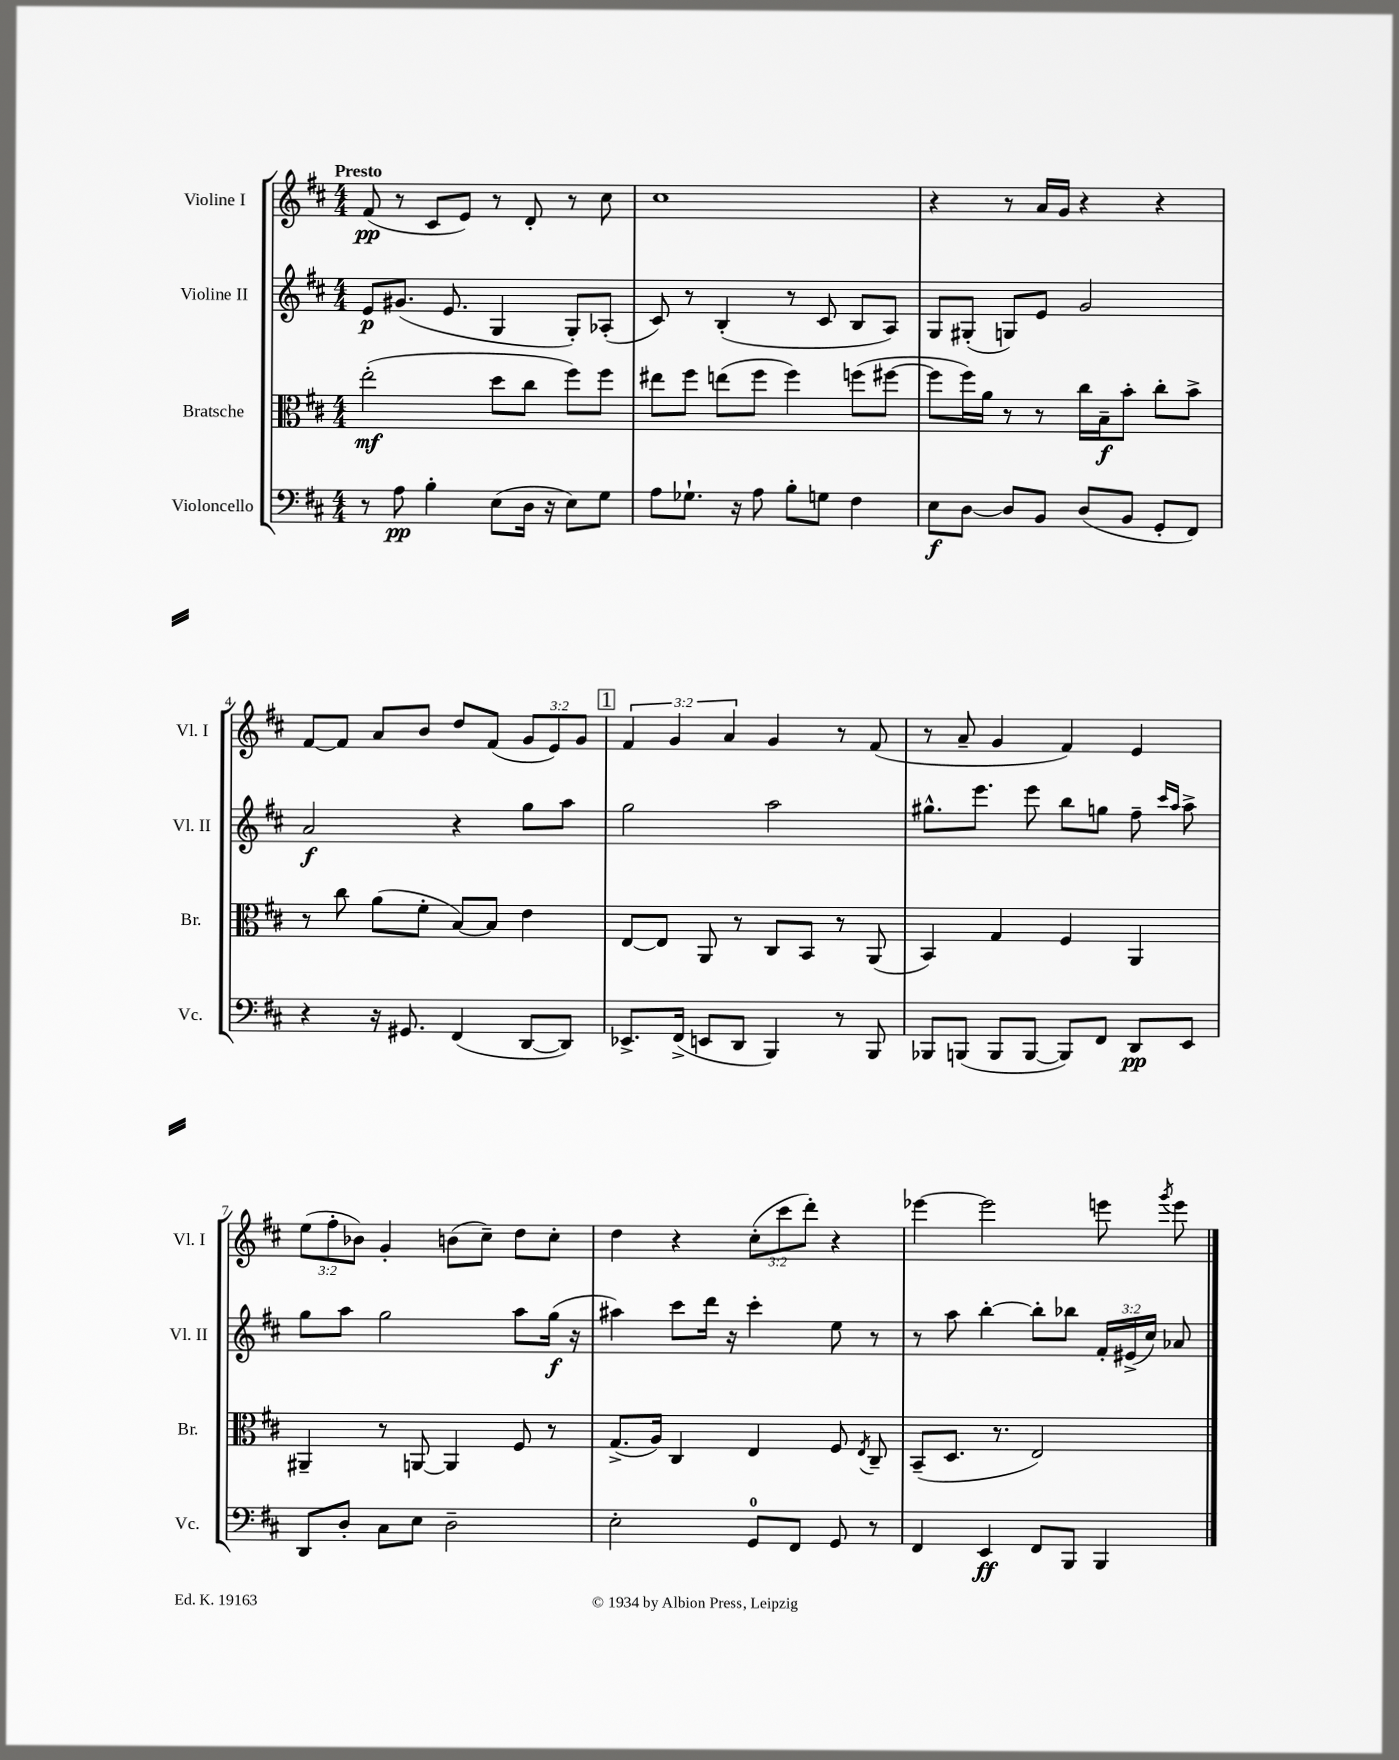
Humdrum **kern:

**kern	**dynam	**kern	**dynam	**kern	**dynam	**kern	**dynam
*part4	*part4	*part3	*part3	*part2	*part2	*part1	*part1
*staff4	*staff4	*staff3	*staff3	*staff2	*staff2	*staff1	*staff1
*I"Violoncello	*	*I"Bratsche	*	*I"Violine II	*	*I"Violine I	*
*I'Vc.	*	*I'Br.	*	*I'Vl. II	*	*I'Vl. I	*
*clefF4	*	*clefC3	*	*clefG2	*	*clefG2	*
*k[f#c#]	*	*k[f#c#]	*	*k[f#c#]	*	*k[f#c#]	*
*M4/4	*	*M4/4	*	*M4/4	*	*M4/4	*
=1	=1	=1	=1	=1	=1	=1	=1
!	!	!	!	!	!	!LO:TX:a:B:t=Presto	!
8r	.	(2ee'\	mf	8e/L	p	(8f#/	pp
8A\	pp	.	.	(8.g#X/J	.	8r	.
4B'\	.	.	.	.	.	8c#/L	.
.	.	.	.	8.e/	.	.	.
.	.	.	.	.	.	8e/J)	.
(8E\L	.	8dd\L	.	4G/	.	8r	.
16D\Jk	.	8cc#\J	.	.	.	8d'/	.
16r	.	.	.	.	.	.	.
8E\L)	.	8ff#\L)	.	8G'/L)	.	8r	.
8G\J	.	8ff#\J	.	(8A-X'/J	.	8cc#\	.
=2	=2	=2	=2	=2	=2	=2	=2
8A\L	.	8ee#X\L	.	8c#/)	.	1cc#	.
8.G-X`\J	.	8ff#\J	.	8r	.	.	.
.	.	(8een\L	.	(4B'/	.	.	.
16r	.	.	.	.	.	.	.
8A\	.	8ff#\J	.	.	.	.	.
8B'\L	.	4ff#\)	.	8r	.	.	.
8Gn\J	.	.	.	8c#/	.	.	.
4F#\	.	(8ffn\L	.	8B/L	.	.	.
.	.	[8ff#X\J	.	8A/J)	.	.	.
=3	=3	=3	=3	=3	=3	=3	=3
8E\L	f	8ff#\L]	.	8G/L	.	4r	.
[8D\J	.	16ff#\L)	.	(8G#X'/J	.	.	.
.	.	16a\JJ	.	.	.	.	.
8D/L]	.	8r	.	8Gn/L)	.	8r	.
8BB/J	.	8r	.	8e/J	.	16a/LL	.
.	.	.	.	.	.	16g/JJ	.
(8D/L	.	16cc#\LL	.	2g/	.	4r	.
.	.	16B~\J	f	.	.	.	.
8BB/J	.	8b'\J	.	.	.	.	.
8GG'/L	.	8cc#'\L	.	.	.	4r	.
8FF#/J)	.	8b^\J	.	.	.	.	.
!!LO:LB:g=z
=4	=4	=4	=4	=4	=4	=4	=4
4r	.	8r	.	2a/	f	[8f#/L	.
.	.	8cc#\	.	.	.	8f#/J]	.
16r	.	(8a\L	.	.	.	8a/L	.
8.GG#X/	.	.	.	.	.	.	.
.	.	8f#'\J	.	.	.	8b/J	.
(4FF#/	.	[8B/L)	.	4r	.	8dd/L	.
.	.	8B/J]	.	.	.	(8f#/J	.
[8DD/L	.	4e\	.	8gg\L	.	12g/L	.
.	.	.	.	.	.	12e/)	.
8DD/J])	.	.	.	8aa\J	.	.	.
.	.	.	.	.	.	12g/J	.
!!LO:REH:place=s1:t=1
=5	=5	=5	=5	=5	=5	=5	=5
8.EE-X^/L	.	[8E/L	.	2gg\	.	6f#/	.
.	.	8E/J]	.	.	.	.	.
.	.	.	.	.	.	6g/	.
(16FF#^/Jk	.	.	.	.	.	.	.
8EEn/L	.	8AA/	.	.	.	.	.
.	.	.	.	.	.	6a/	.
8DD/J	.	8r	.	.	.	.	.
4BBB/)	.	8C#/L	.	2aa\	.	4g/	.
.	.	8BB/J	.	.	.	.	.
8r	.	8r	.	.	.	8r	.
8BBB/	.	(8AA/	.	.	.	(8f#/	.
=6	=6	=6	=6	=6	=6	=6	=6
8BBB-X/L	.	4BB/)	.	8.gg#X^^\L	.	8r	.
(8BBBn/J	.	.	.	.	.	8a~/	.
.	.	.	.	8.eee\J	.	.	.
8BBB/L	.	4G/	.	.	.	4g/	.
[8BBB/J	.	.	.	8eee\	.	.	.
8BBB/L])	.	4F#/	.	8bb\L	.	4f#/)	.
8FF#/J	.	.	.	8ggn\J	.	.	.
8DD/L	pp	4AA/	.	8ff#~\	.	4e/	.
.	.	.	.	16qqccc#/LL	.	.	.
.	.	.	.	16qqaa/JJ	.	.	.
8EE/J	.	.	.	8aa^\	.	.	.
!!LO:LB:g=z
=7	=7	=7	=7	=7	=7	=7	=7
8DD/L	.	4AA#X~/	.	8gg\L	.	(12ee\L	.
.	.	.	.	.	.	12ff#'\	.
8D'/J	.	.	.	8aa\J	.	.	.
.	.	.	.	.	.	12b-X\J)	.
8C#\L	.	8r	.	2gg\	.	4g'/	.
8E\J	.	[8AAn/	.	.	.	.	.
2D~\	.	4AA/]	.	.	.	(8bn\L	.
.	.	.	.	.	.	8cc#~\J)	.
.	.	8F#/	.	8aa\L	.	8dd\L	.
.	.	8r	.	(16gg\Jk	f	8cc#'\J	.
.	.	.	.	16r	.	.	.
=8	=8	=8	=8	=8	=8	=8	=8
2E'\	.	(8.G^/L	.	4aa#X\)	.	4dd\	.
.	.	16A/Jk)	.	.	.	.	.
.	.	4C#/	.	8ccc#\L	.	4r	.
.	.	.	.	16ddd\Jk	.	.	.
.	.	.	.	16r	.	.	.
8GG/L	.	4E/	.	4ccc#'\	.	(12cc#'\L	.
.	.	.	.	.	.	12ccc#\	.
8FF#/J	.	.	.	.	.	.	.
.	.	.	.	.	.	12ddd'\J)	.
8GG/	.	8F#/	.	8ee\	.	4r	.
.	.	8qE/	.	.	.	.	.
8r	.	8C#~/	.	8r	.	.	.
=9	=9	=9	=9	=9	=9	=9	=9
4FF#/	.	(8BB~/L	.	8r	.	[4eee-X\	.
.	.	8.D/J	.	8aa\	.	.	.
4EE/	ff	.	.	[4bb'\	.	2eee-\]	.
.	.	8.r	.	.	.	.	.
8FF#/L	.	2E/)	.	8bb'\L]	.	.	.
8BBB/J	.	.	.	8bb-X\J	.	.	.
4BBB/	.	.	.	24f#'/LL	.	8eeen\	.
.	.	.	.	(24e#X^/	.	.	.
.	.	.	.	24cc#/JJ)	.	.	.
.	.	.	.	.	.	8qggg/	.
.	.	.	.	8a-X/	.	8eee\	.
==	==	==	==	==	==	==	==
*-	*-	*-	*-	*-	*-	*-	*-
